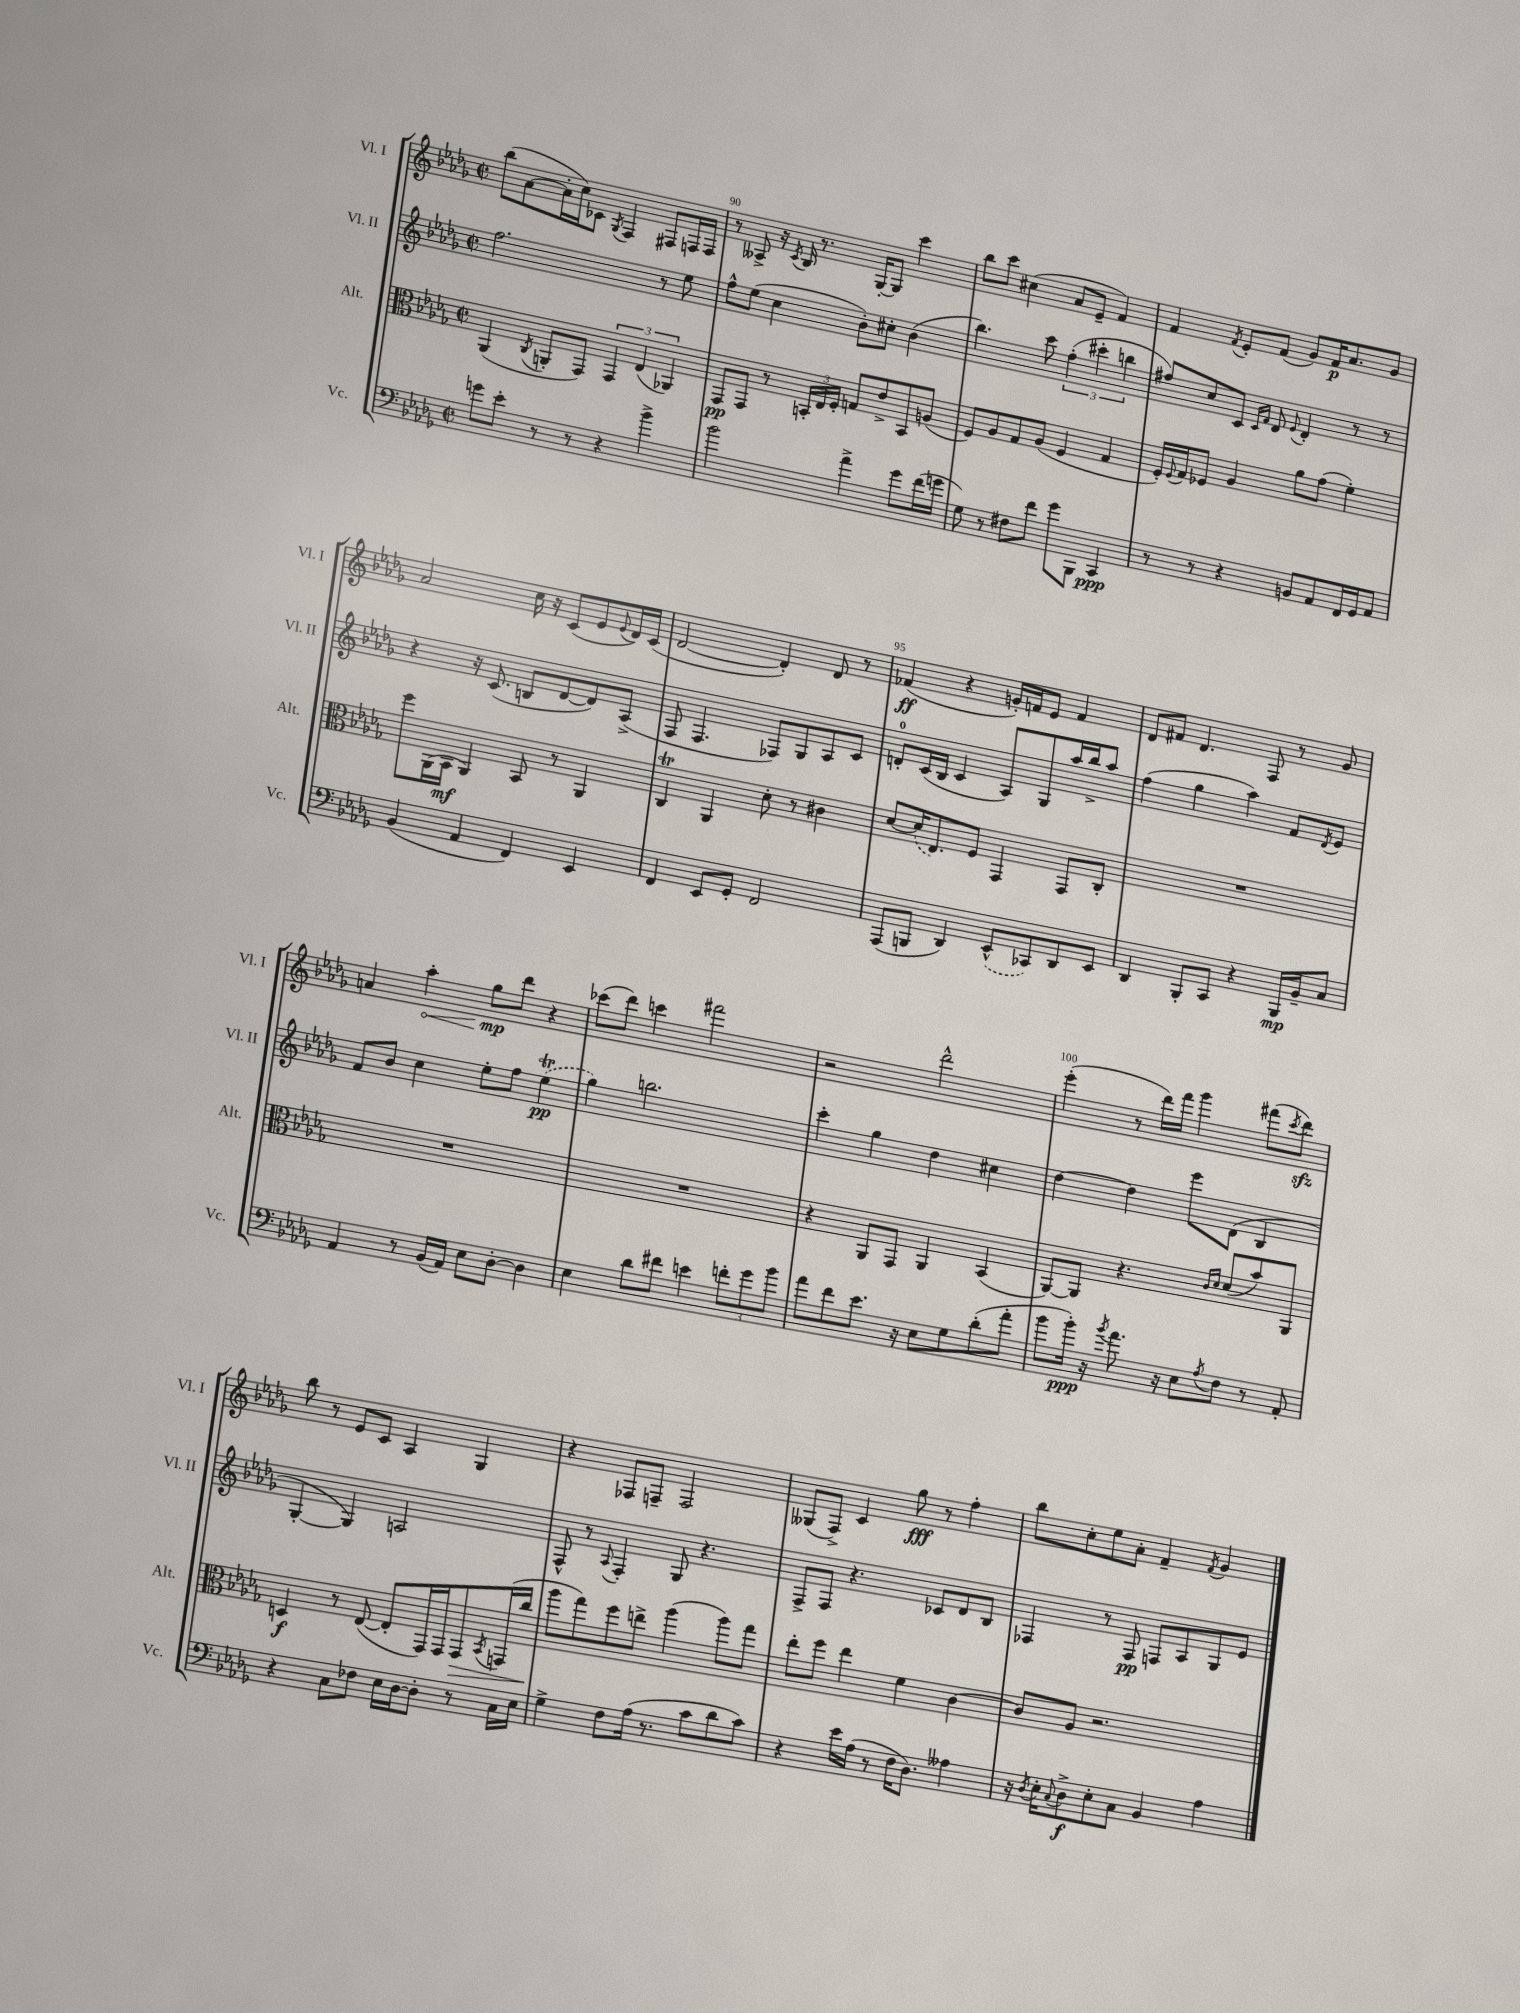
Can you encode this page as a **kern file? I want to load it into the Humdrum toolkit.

**kern	**kern	**kern	**kern
*staff4	*staff3	*staff2	*staff1
*clefF4	*clefC3	*clefG2	*clefG2
*k[b-e-a-d-g-]	*k[b-e-a-d-g-]	*k[b-e-a-d-g-]	*k[b-e-a-d-g-]
*M2/2	*M2/2	*M2/2	*M2/2
*met(c|)	*met(c|)	*met(c|)	*met(c|)
8g	(4AA-	2.ff	(8bb-
8e-'	.	.	[8a-
.	8qC	.	.
8r	8AA'	.	16a-']
.	.	.	16cc)
8r	8GG-)	.	8c-
.	.	.	8qG-
4r	6GG-	.	4F
.	(6E-	.	.
4b-^	.	8r	8F#
.	6AA-)	.	.
.	.	8ee-	16F
.	.	.	16F
=	=	=	=
2b-	8GG-	8ff^^	8r
.	8GG-	(8ee-	8A--^
.	8r	4cc	16r
.	.	.	8qc
.	.	.	16B-
.	24BB'	.	8.r
.	24E-	.	.
.	24F'	.	.
4a-^	8G	8b-')	.
.	.	.	[16G-'
.	8e-^	8cc#'	8G-]
8g-	8BB	(4b-	4ccc
(16f	(8A	.	.
16g	.	.	.
=	=	=	=
8G-)	8F)	4.bb-)	8bb-
8r	8A-	.	8ccc
8F#	8G-	.	(4cc#
8f	(8A-	8ccc	.
8g-	4F	(6ff'	8a-
8BBB-	.	.	8e-~
.	.	6ccc#'	.
4CC	4G-	.	4f)
.	.	6bb	.
=	=	=	=
8r	16F')	8ff#)	4f
.	8qqF	.	.
.	16G-	.	.
8r	8F-	8cc	.
.	.	.	8qf
4r	4A-	8c	8e-'
.	.	16qqc	.
.	.	16qqf	.
.	.	8d-	(8f
.	.	8qqe-	.
8BB	8a-	4d-'	8g-)
8AA-	(8g-	.	16f
.	.	.	8.a-
16FF	4f')	8r	.
16GG-	.	.	.
8AA-	.	8r	8g-
=	=	=	=
(4BB-	8ff	4r	2a-
.	(16AA-	.	.
.	16BB-	.	.
4AA-	4AA-)	16r	.
.	.	(8.c	.
4FF)	8BB-	8B	16cc
.	.	.	16r
.	8r	[8d-	(8c
4EE-	4AA-	8d-])	8e-
.	.	.	8qqe-
.	.	(8A-^	16d-)
.	.	.	(16c
=	=	=	=
4FF	4C	8F	[2d-
.	.	4.F	.
8EE-	4AA-	.	.
8GG-'	.	.	.
2FF	8d-'	8F-)	4d-'])
.	8r	8G-	.
.	4c#	8A-	8d-
.	.	8c	8r
=	=	=	=
(8AAA-	[8d-	8d'	(4f-
8BBB	(16d-]	(16c	.
.	8.E-)	16B-	.
4DD-)	.	4c	4r
.	8F	.	.
(8EE-^^	4GG-	8A-)	16g')
.	.	.	16f
8CC-)	.	8G-	8e-
8DD-	8GG-	16aa-	4f
.	.	16bb-^	.
8EE-	8C'	8aa-	.
=	=	=	=
4DD-	1r	(4ff	8d-
.	.	.	8f#
8BBB-'	.	4gg-	4.d-
8CC	.	.	.
4r	.	4aa-)	.
.	.	.	8F
16BBB-	.	8f	8r
16BB-~	.	.	.
.	.	8qd-	.
8C	.	8e-	8g-
=	=	=	=
4AA-	1r	8f	4a
.	.	8b-	.
8r	.	4cc	4aa-'
(16BB-	.	.	.
16AA-)	.	.	.
8E-	.	8ee-'	8gg-
[8D-'	.	8ff	8ddd-
4D-]	.	(4ee-	4r
=	=	=	=
4E-	1r	4gg-)	(8ccc-
.	.	.	8ddd-)
8d-	.	2.bb	4ccc
8f#	.	.	.
4e	.	.	2fff#
12f'	.	.	.
12g-	.	.	.
12b-	.	.	.
=	=	=	=
8a-	4r	4ccc'	2r
8f	.	.	.
8.e-	8AA-	4gg-	.
.	8GG-	.	.
16r	.	.	.
8E-	4AA-	4dd-	2ddd-^^
8G-	.	.	.
(8d-'	(4BB-	4cc#	.
8a-'	.	.	.
=	=	=	=
8b-	[8AA-)	[4dd-	(4eee-'
16b-')	8AA-]	.	.
16r	.	.	.
8qb-	.	.	.
8.a-	4.r	4dd-]	8r
.	.	.	16ddd-)
16r	.	.	16fff
8E-	.	8eee-	4ggg-
.	16qqc	.	.
8qA-	16qqd-	.	.
8F	(8d-	(8d-	.
8r	8b-)	4B-	(8fff#
.	.	.	8qccc
8AA-'	8AA-	.	8ddd-)
=	=	=	=
4r	4D	[4G-'	8bb-
.	.	.	8r
8C	8r	4G-])	8e-
8F-	([8E-	.	8c
16E-	8E-']	2A	4A-
[16D-	.	.	.
8D-']	16GG-)	.	.
.	16GG-	.	.
8r	8GG-	.	4G-
.	8qBB-	.	.
16C	(16GG	.	.
16E-	16cc	.	.
=	=	=	=
4G-^	8aa-	8F^^	4r
.	8gg-)	8r	.
.	.	8qqA-	.
8F	8ff	4F'	8F-
(16A-	8ee^	.	8F~
8.r	.	.	.
.	(4aa-	8G-	2F
8c	.	4.r	.
8d-	8aa-)	.	.
8c)	8gg-	.	.
=	=	=	=
4r	8ee-'	8F^	(8G--
.	8ff	8F	8F^)
16e-	4ee-	4.r	4c
(16A-	.	.	.
8r	.	.	.
16F	4f	.	8gg-
8.D-)	.	.	.
.	.	8c-	8r
4A--	[4c	8d-	4ff'
.	.	8B-	.
=	=	=	=
16r	8c]	4F-	8bb-
8qD-	.	.	.
16E-'	.	.	.
8qqC	.	.	.
8D-^	8A-	.	8cc'
8E-'	2.r	8r	8ee-
8C	.	8F-	8a-'
4BB-	.	8F	4f~
.	.	8A-	.
.	.	.	8qf
4A-	.	8G-	4g-
.	.	8e-	.
==	==	==	==
*-	*-	*-	*-
